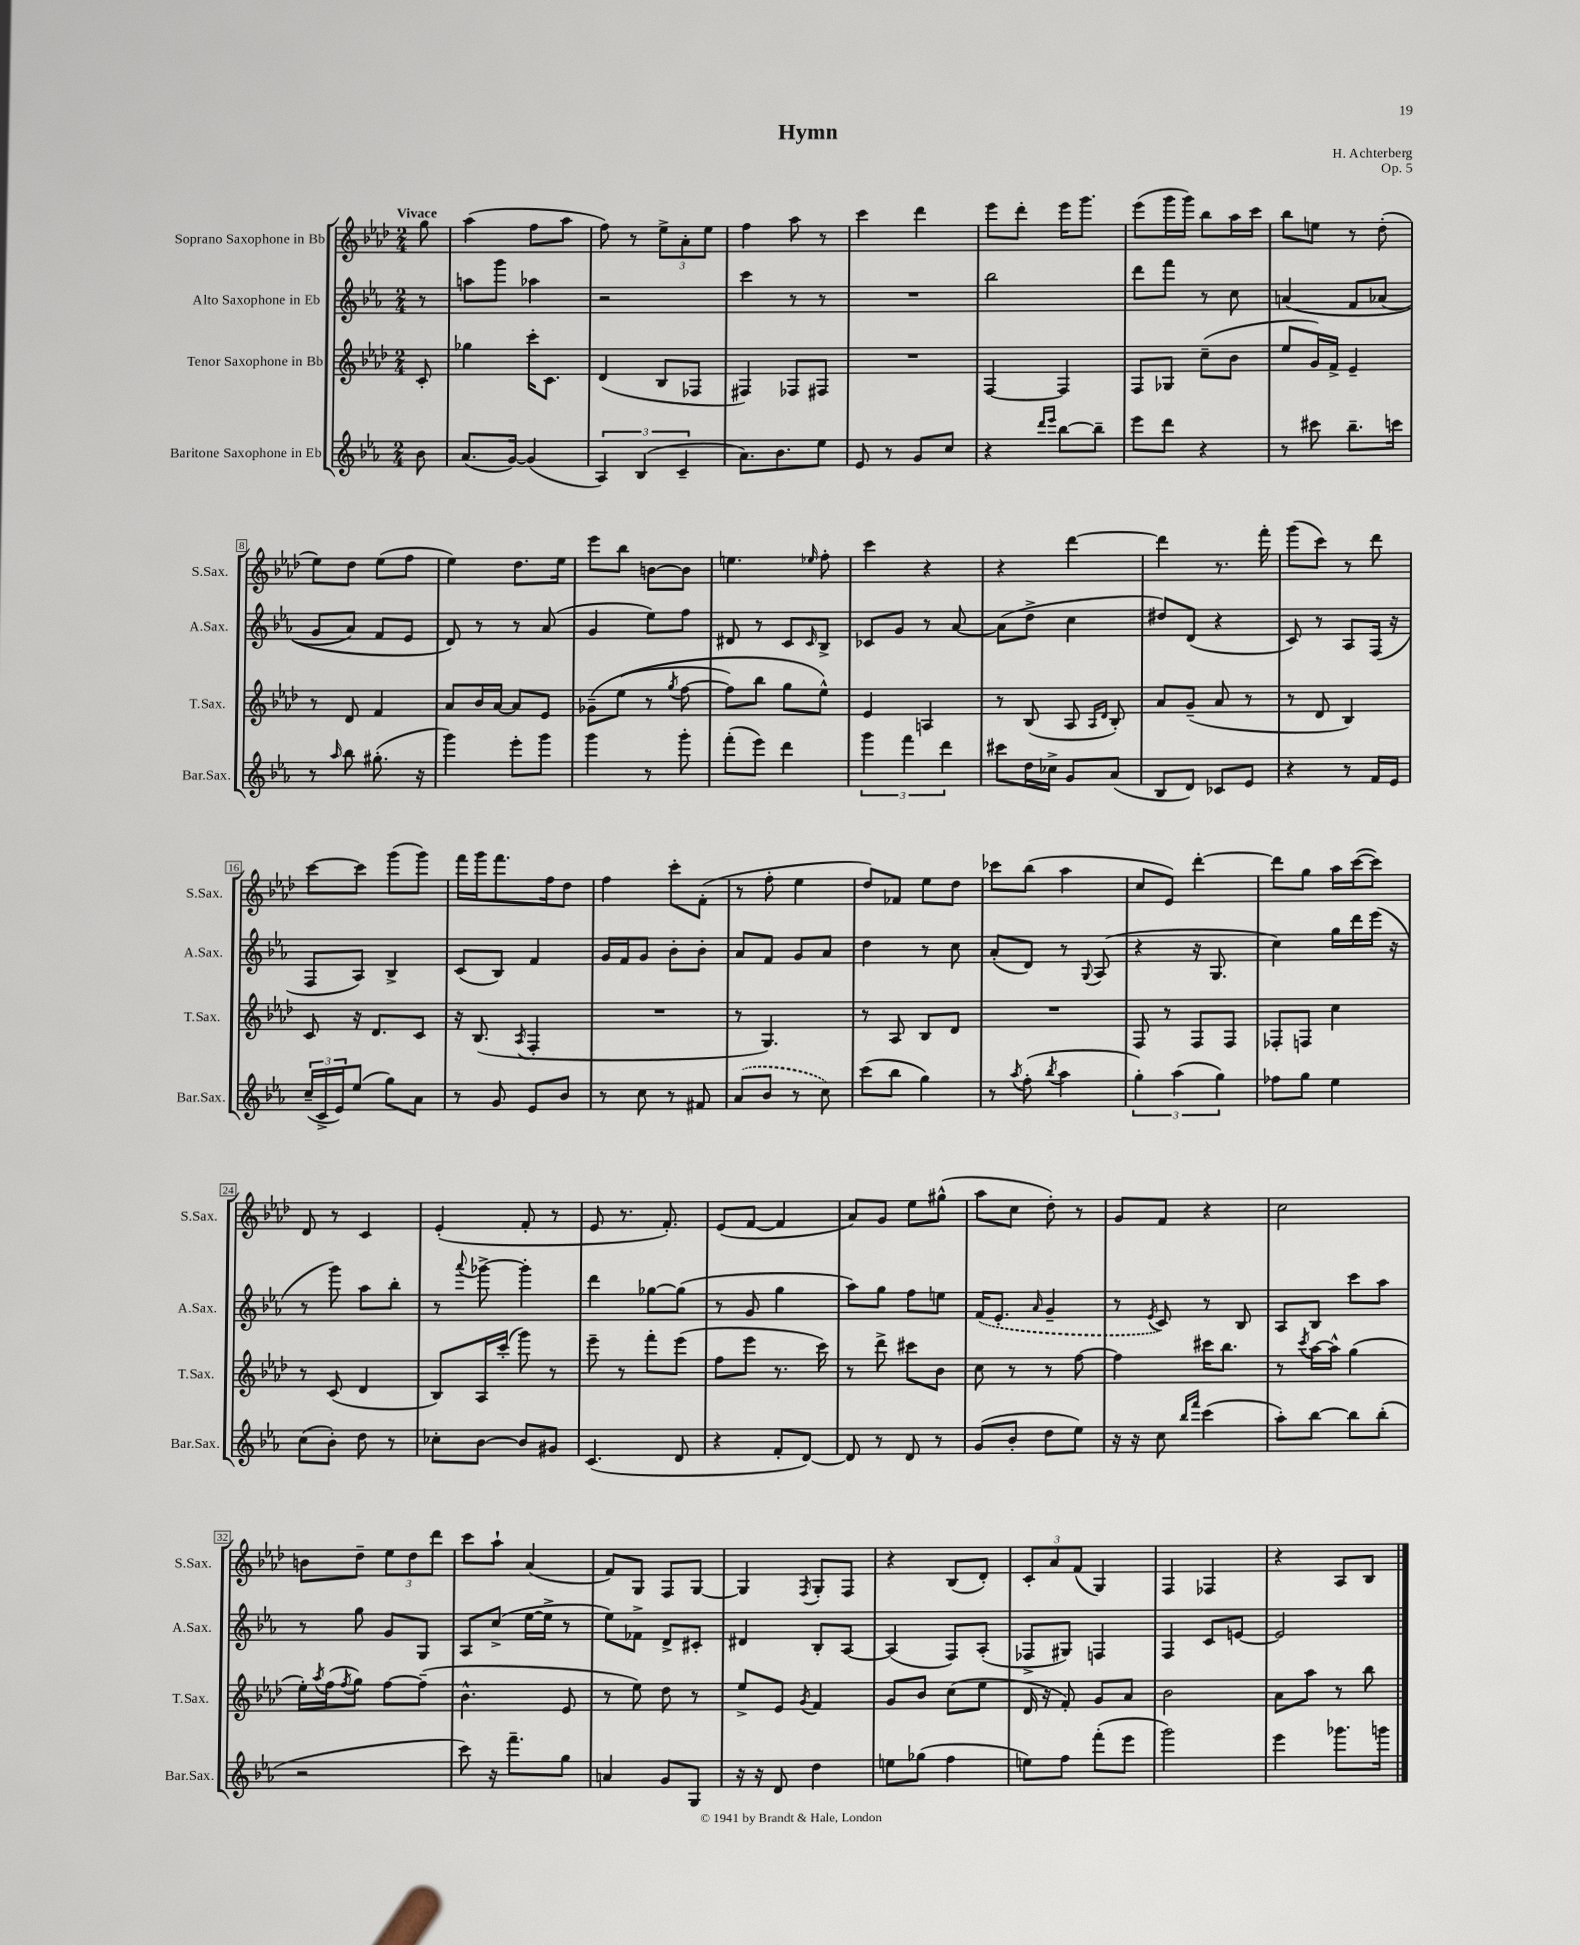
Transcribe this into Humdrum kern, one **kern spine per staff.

**kern	**kern	**kern	**kern
*staff4	*staff3	*staff2	*staff1
*clefG2	*clefG2	*clefG2	*clefG2
*k[b-e-a-]	*k[b-e-a-d-]	*k[b-e-a-]	*k[b-e-a-d-]
*M2/4	*M2/4	*M2/4	*M2/4
8b-\	8c'/	8r	8gg\
=	=	=	=
(8.a-/L	4gg-\	8aa\L	(4aa-\
.	.	8ggg\J	.
[16g/Jk)	.	.	.
(4g/]	16ccc'\LK	4aa-\	8ff\L
.	8.c\J	.	.
.	.	.	8aa-\J
=	=	=	=
6A-/)	(4d-/	2r	8ff\)
.	.	.	8r
(6B-/	.	.	.
.	8B-/L	.	12ee-^\L
6c~/	.	.	12a-'\
.	8F-/J	.	.
.	.	.	12ee-\J
=	=	=	=
8.a-\L)	4F#/)	4ccc\	4ff\
8.b-\	.	.	.
.	8F-/L	8r	8aa-\
8ee-\J	8F#/J	8r	8r
=	=	=	=
8e-/	2r	2r	4ccc\
8r	.	.	.
8g/L	.	.	4ddd-\
8cc/J	.	.	.
=	=	=	=
4r	[4F/	2bb-\	8eee-\L
.	.	.	8ddd-'\J
16qqddd/LL	.	.	.
16qqeee-/JJ	.	.	.
[8bb-\L	4F/]	.	16eee-\LK
.	.	.	8.ggg\J
8bb-~\]J	.	.	.
=	=	=	=
8eee-\L	8F/L	8ddd\L	(8eee-\L
8ddd\J	8G-/J	8fff\J	16ggg\L
.	.	.	16ggg\JJ)
4r	(8cc~\L	8r	8bb-\L
.	8b-\J	8cc\	16aa-\L
.	.	.	16ccc\JJ
=	=	=	=
8r	8ee-/L	&(4a/	8bb-\L
8ccc#\	16g/L)	.	8ee\J
.	16f^/JJ	.	.
8.bb-~\L	4e-~/	8f/L	8r
.	.	(8a-/J	(8dd-'\
16ccc\Jk	.	.	.
=	=	=	=
8r	8r	8g/L	8ee-\L)
16qqaa-/	.	.	.
8bb-\	8d-/	8a-/J)	8dd-\J
(8.gg#'\	4f/	8f/L	(8ee-\L
.	.	8e-/J	8ff\J
16r	.	.	.
=	=	=	=
4ggg\)	8a-/L	8d/&)	4ee-\)
.	16b-/L	8r	.
.	[16a-/JJ	.	.
8eee-'\L	8a-/]L	8r	8.dd-\L
8ggg\J	8e-/J	(8a-/	.
.	.	.	16ee-\Jk
=	=	=	=
4ggg\	&(8g-~\L	4g/	8eee-\L
.	(8ee-\J	.	8bb-\J
8r	8r	8ee-\L)	[8b\L
.	8qgg/	.	.
8ggg'\	[8ff\	8ff\J	8b\]J
=	=	=	=
(8fff'\L	8ff\]L)	8d#/	4.ee\
8eee-\J)	8bb-\J	8r	.
4ddd\	8gg\L	8c/L	.
.	.	16qqc/	16qqee-/
.	8ee-^^\J&)	8B-^/J	8ff'\
=	=	=	=
6ggg\	4e-/	8c-/L	4ccc\
.	.	8g/J	.
6fff\	.	.	.
.	4A/	8r	4r
6ddd\	.	.	.
.	.	[8a-/	.
=	=	=	=
8ccc#\L	8r	(8a-\]L	4r
16dd\L	(8B-/	8dd^\J	.
16cc-^\JJ	.	.	.
8g/L	8A-/	4cc\	[4ddd-\
.	16qqA-/LL	.	.
.	16qqd-/JJ	.	.
(8a-/J	8B-'/)	.	.
=	=	=	=
8B-/L	8a-/L	8dd#/L)	4ddd-\]
8d/J)	(8g~/J	(8d/J	.
8c-/L	8a-/	4r	8.r
8e-/J	8r	.	.
.	.	.	16fff'\
=	=	=	=
4r	8r	8c/)	(8ggg\L
.	8d-/	8r	8ccc\J)
8r	4B-/)	8A-/L	8r
16f/LL	.	(16F/Jk	8ddd-\
16e-/JJ	.	16r	.
=	=	=	=
(24cc~/LL	8c/	8F/L	[8ccc\L
24c^/	.	.	.
24e-/J)	.	.	.
(8ee-/J	16r	8A-/J)	8ccc\]J
.	8.d-/L	.	.
8gg\L)	.	4B-^/	(8ggg\L
8a-\J	8c/J	.	8ggg\J)
=	=	=	=
8r	16r	(8c/L	16fff\LL
.	(8.B-/	.	16ggg\J
8g/	.	8B-/J)	8.fff\
.	8qA-/	.	.
8e-/L	4F'/	4f/	.
.	.	.	16ff\k
8b-/J	.	.	8dd-\J
=	=	=	=
8r	2r	16g/LL	4ff\
.	.	16f/J	.
8cc\	.	8g/J	.
8r	.	8b-'\L	8ccc'\L
8f#/	.	8b-'\J	(8f'\J
=	=	=	=
(8a-/L	8r	8a-/L	8r
8b-/J	4.G/)	8f/J	8ff'\
8r	.	8g/L	4ee-\
8cc\)	.	8a-/J	.
=	=	=	=
(8ccc\L	8r	4dd\	8dd-/L)
8bb-\J	8A-/	.	8f-/J
4gg\)	8B-/L	8r	8ee-\L
.	8d-/J	8cc\	8dd-\J
=	=	=	=
8r	2r	(8a-'/L	8ccc-\L
8qaa-/	.	.	.
(8ff'\	.	8d/J)	(8bb-\J
8qbb-/	.	.	.
4aa-\	.	8r	4aa-\
.	.	8qqG/	.
.	.	(8A-/	.
=	=	=	=
6gg'\)	8F/	4r	8cc/L
.	8r	.	8e-/J)
(6aa-\	.	.	.
.	8F/L	16r	[4ddd-'\
.	.	8.G/	.
6gg\)	.	.	.
.	8F/J	.	.
=	=	=	=
8ff-\L	8F-'/L	4cc\)	8ddd-\]L
8gg\J	8F/J	.	8gg\J
4ee-\	4cc\	16gg\LL	16aa-\LL
.	.	16ddd\	([16ccc\J
.	.	(16eee-\JJ	8ccc\]J)
.	.	16r	.
=	=	=	=
(8cc\L	8r	8r	8d-/
8b-'\J)	(8c/	8ggg\)	8r
8dd\	4d-/	8aa-\L	4c/
8r	.	8bb-'\J	.
=	=	=	=
8cc-'\L	8B-/L)	8r	(4e-'/
.	.	8qqaaa-/	.
[8b-\J	16A-/L	[8ggg-^\	.
.	(16ccc'/JJ	.	.
8b-/]L	8ggg\)	4ggg-'\]	8f'/
8g#/J	8r	.	8r
=	=	=	=
(4.c/	8eee-~\	4ddd\	8e-/
.	8r	.	8.r
.	8fff'\L	[8gg-\L	.
.	.	.	8.f'/)
8d/	(8eee-\J	(8gg-\]J	.
=	=	=	=
4r	8ff\L	8r	(8e-/L
.	8eee-\J	8g/	[8f/J
8f'/L	8.r	4gg\	4f/]
[8d/J)	.	.	.
.	16ccc\)	.	.
=	=	=	=
8d/]	8r	8aa-\L)	8a-/L)
8r	8ddd-^\	8gg\J	8g/J
8d/	8ccc#\L	8ff\L	8ee-\L
8r	8b-\J	8ee\J	(8gg#^^\J
=	=	=	=
(8g/L	8cc\	(16f/LK	8aa-\L
.	.	8.e-'/J	.
8b-'/J	8r	.	8cc\J
.	.	16qqa-/	.
8dd\L	8r	4g~/	8dd-'\)
8ee-\J)	[8ff\	.	8r
=	=	=	=
16r	4ff\]	8r	8g/L
16r	.	.	.
.	.	8qe-/	.
8cc\	.	8c/)	8f/J
16qqbb-/LL	.	.	.
16qqfff/JJ	.	.	.
(4ccc\	16ccc#\LK	8r	4r
.	8.bb-\J	.	.
.	.	8B-/	.
=	=	=	=
8aa-'\L)	8r	8A-/L	2cc\
.	8qccc/	.	.
[8bb-\J	[16aa-\LL	8B-/J	.
.	16aa-^^\]JJ	.	.
8bb-\]L	(4gg\	8ccc\L	.
(8bb-'\J	.	8aa-\J	.
=	=	=	=
2r	16ee-'\LL)	8r	8b\L
.	8qaa-/	.	.
.	(16ff\J	.	.
.	8qff/	.	.
.	8gg\J)	8gg\	8dd-~\J
.	[8ff\L	8g/L	12ee-\L
.	.	.	12dd-\
.	(8ff~\]J	8G/J	.
.	.	.	12ddd-\J
=	=	=	=
8ccc\)	4.b-^^\	8A-/L	8ccc\L
16r	.	(8cc^/J	8aa-`\J
8.fff~\L	.	.	.
.	.	[16ee-\LL	(4a-/
.	.	16ee-^\]JJ	.
8gg\J	8e-/	8r	.
=	=	=	=
4a/	8r	8ee-\L)	8f/L)
.	8ee-\)	8f-^\J	8G/J
8g/L	8dd-\	8d^/L	8F/L
8G/J	8r	8c#'/J	[8G/J
=	=	=	=
16r	8ee-^/L	4d#/	4G/]
16r	.	.	.
8d/	8e-/J	.	.
.	8qg/	.	8qF/
4dd\	4f/	8B-'/L	8G'/L
.	.	[8A-/J	8F/J
=	=	=	=
8ee\L	8g/L	(4A-/]	4r
(8gg-\J	8b-/J	.	.
4ff\	(8cc\L	8F/L)	(8B-/L
.	8ee-\J	(8A-'/J	8d-'/J)
=	=	=	=
8ee\L)	16d-/	8F-^/L	12c'/L
.	16r	.	.
.	.	.	12a-/
8ff\J	8f'/)	8G#/J)	.
.	.	.	(12f/J
(8fff'\L	8g/L	4F/	4G/)
8eee-\J	8a-/J	.	.
=	=	=	=
2ggg\)	2b-\	4F/	4F/
.	.	8c/L	4F-/
.	.	[8e/J	.
=	=	=	=
4eee-\	8a-\L	2e/]	4r
.	8aa-\J	.	.
8.ggg-\L	8r	.	8A-/L
.	8bb-\	.	8B-/J
16ggg\Jk	.	.	.
==	==	==	==
*-	*-	*-	*-
